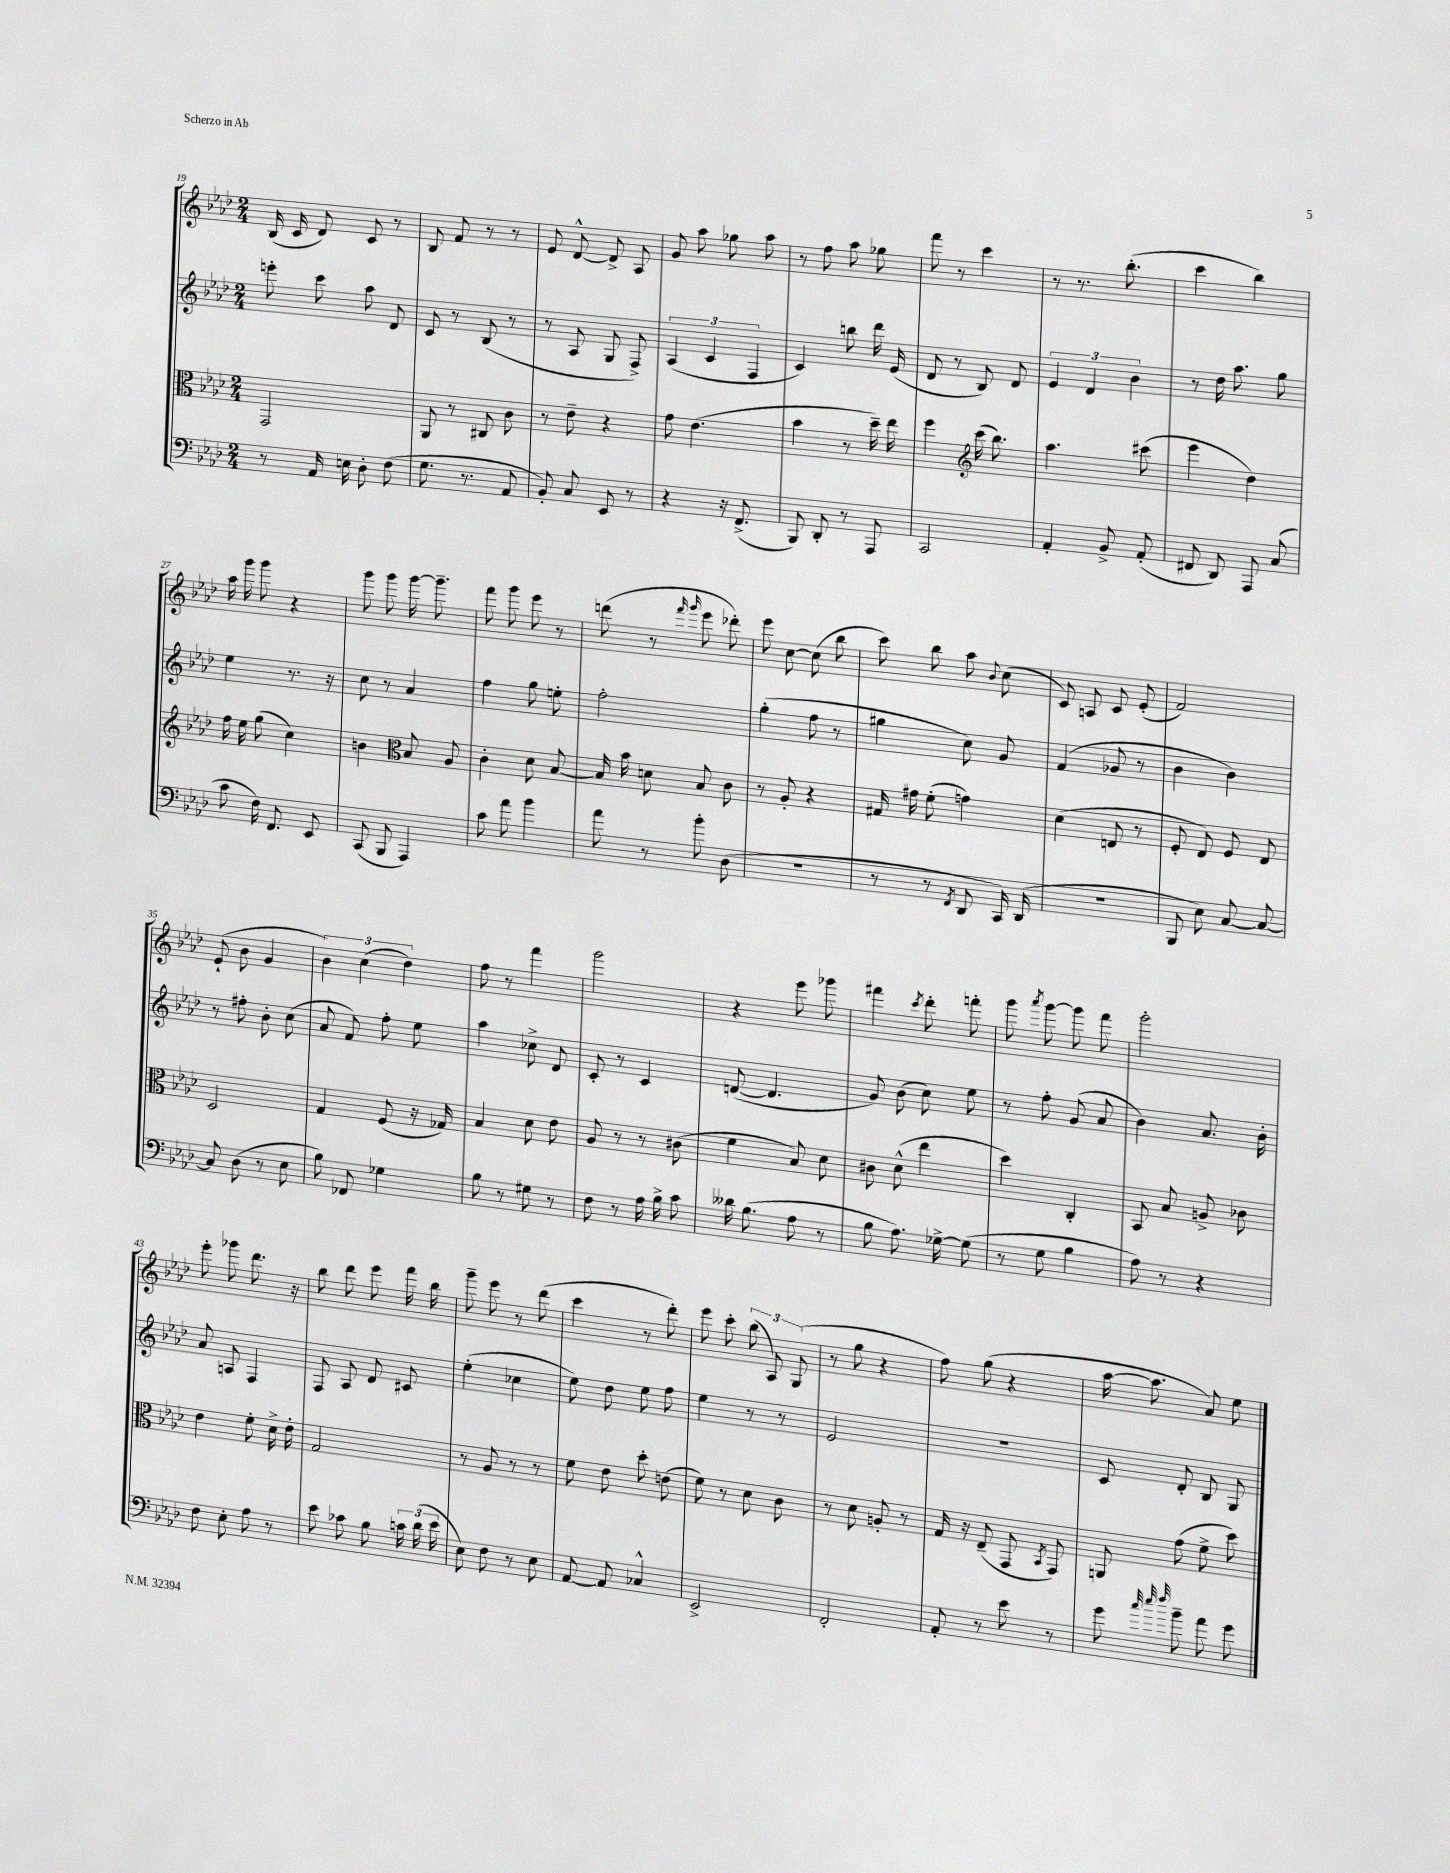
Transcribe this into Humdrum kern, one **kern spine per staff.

**kern	**kern	**kern	**kern
*staff4	*staff3	*staff2	*staff1
*clefF4	*clefC3	*clefG2	*clefG2
*k[b-e-a-d-]	*k[b-e-a-d-]	*k[b-e-a-d-]	*k[b-e-a-d-]
*M2/4	*M2/4	*M2/4	*M2/4
8r	2GG/	8eee'\	(16B-/
.	.	.	16c/
16AA-/	.	8ccc\	8d-/)
16E\	.	.	.
8D-'\	.	8aa-\	8c/
(8F\	.	8d-/	8r
=	=	=	=
8.G\	8AA-/	8c/	8B-/
.	8r	8r	8f/
8.r	.	.	.
.	8C#/	(8B-/	8r
8AA-/	8c\	8r	8r
=	=	=	=
8BB-'/)	8r	8r	8e-/
8C/	8e-~\	8A-/	[8d-^^/
8EE-/	4r	8G/	8d-^/]
8r	.	8F^/)	8A-/
=	=	=	=
4r	8g\	(6A-/	8g/
.	(4.e-\	.	8aa-\
.	.	6c/	.
16r	.	.	8gg-\
(8.FF^/	.	.	.
.	.	6F/	.
.	.	.	8aa-\
=	=	=	=
8BBB-/)	4b-\	4c/)	8r
8DD-'/	.	.	8ff\
8r	8r	8bb\	8aa-\
8AAA-/	16dd-~\)	16ddd-\	8gg-\
.	16ee-\	(16e-/	.
=	=	=	=
2CC/	4ff\	8d-/	8fff\
.	.	8r	8r
*	*clefG2	*	*
.	(16ccc\	8B-/)	4ccc\
.	8.bb-\)	.	.
.	.	8d-/	.
=	=	=	=
4AA-'/	4.aa-\	6e-/	8r
.	.	.	8.r
.	.	6d-/	.
8BB-^/	.	.	.
.	.	.	(8.bb-'\
.	.	6b-\	.
(8AA-'/	(8ccc#\	.	.
=	=	=	=
8FF#/	4eee-\	8r	4ccc\
8DD-/)	.	16dd-\	.
.	.	8.aa-\	.
8AAA-/	4dd-\)	.	4bb-\)
(8C/	.	8gg\	.
=	=	=	=
8c\	16ff\	4ee-\	16aa-\
.	16ee-\	.	16ggg\
16F\)	(8gg\	.	8ggg\
8.FF/	.	.	.
.	4cc\)	8.r	4r
8EE-/	.	.	.
.	.	16r	.
=	=	=	=
(8CC/	4b\	8cc\	8ggg\
8BBB-/	.	8r	8ggg\
*	*clefC3	*	*
4AAA-/)	8B-/	4a-/	[16ggg\
.	.	.	8.ggg~\]
.	8A-/	.	.
=	=	=	=
8c\	4c'\	4ff\	8fff\
8a-\	.	.	8ggg\
4b-\	8d-\	8gg\	8eee-\
.	[8B-/	8ee'\	8r
=	=	=	=
8a-\	16B-/]	2ff'\	(8ddd\
.	16b-\	.	.
8r	8d\	.	8r
.	.	.	16qqfff/
.	.	.	16qqggg/
8b-'\	8B-/	.	8eee-\
(8D-\	8c\	.	8ddd-'\)
=	=	=	=
2r	8r	(4gg'\	8eee-\
.	8A-'/	.	[8cc\
.	4r	8ff\	(8cc\]
.	.	8r	8bb-\
=	=	=	=
8r	16G#/	4gg#\	8ccc\)
.	16g#\	.	.
8r	(8f'\	.	8bb-\
8qFF/	.	.	.
8DD-/	4g\)	8cc\)	8aa-\
.	.	.	8qqb-/
16CC/)	.	8g/	(8cc\
(16DD-/	.	.	.
=	=	=	=
2r	(4d-\	(4f/	8c/)
.	.	.	8A/
.	8E/	8g-/	8c/
.	8r	8r	(8e-'/
=	=	=	=
8BBB-/	8F'/	4b-\	2f/)
8E-\)	8E-/)	.	.
[8C/	8F/	4b-\)	.
8C/_	8E-/	.	.
=	=	=	=
8C/]	2D-/	8r	(8e-`/
(8D-\	.	8ff#'\	8b-\
8r	.	8b-'\	4g/
8E-\	.	(8cc\	.
=	=	=	=
8B-\)	4G/	8a-/	6b-\)
8FF-/	.	8f/)	.
.	.	.	(6cc\
4G-\	(8F/	8ff'\	.
.	.	.	6dd-\)
.	16r	8ee-\	.
.	16G-/)	.	.
=	=	=	=
8B-\	4B-/	4aa-\	8ff\
8r	.	.	8r
8G#\	8d-\	8cc-^\	4fff\
8r	8e-\	8d-/	.
=	=	=	=
8F\	8A-/	8c'/	2ggg\
8r	8r	8r	.
16A-\	8r	4c/	.
16B-^\	.	.	.
8c\	(8c#\	.	.
=	=	=	=
16d--\	4f\	([8d/	4r
(8.B-\	.	.	.
.	.	4.d/]	.
8A-\	8B-/)	.	8eee-\
8r	8d-\	.	8ggg-\
=	=	=	=
8B-\	8c#\	8g/)	4fff#\
8.A-\)	(8d-^^\	(8b-\	.
.	.	.	8qccc/
.	4ee-\	8cc\)	8ddd-'\
[16G-^\	.	.	.
(8G-\]	.	8ee-\	8fff'\
=	=	=	=
8r	4dd-\)	8r	8ggg\
.	.	.	8qaaa-/
8G\	.	8ff'\	[8ggg\
4B-\	4C'/	(8g/	8ggg\]
.	.	8a-/	8fff\
=	=	=	=
8A-\)	8BB-/	4b-\)	2ggg'\
8r	8B-/	.	.
4r	8A^/	8.a-/	.
.	8c-\	.	.
.	.	16b-'\	.
=	=	=	=
8F\	4e-\	8a-/	8eee-'\
8E-'\	.	8A/	8ggg-\
8A-\	8f'\	4F/	8.ddd-\
8r	16d-^\	.	.
.	16e-'\	.	16r
=	=	=	=
8e-\	2G/	8F/	8bb-\
8c-\	.	8A-/	8ddd-\
8B-\	.	8d-/	8eee-\
24c\	.	8c#/	16fff\
(24d-\	.	.	.
.	.	.	16bb-\
24e-\	.	.	.
=	=	=	=
8E-\)	8r	(4ee-'\	8ggg~\
8F\	8A-/	.	8eee-\
8r	8r	4cc-\	8r
8E-\	8r	.	(8ddd-\
=	=	=	=
[8AA-/	8f\	8ee-\)	4ccc\
8AA-/]	8e-\	8dd-\	.
4C-^^/	8dd-'\	8ee-\	8r
.	(8e\	8ff\	8ddd-'\)
=	=	=	=
2EE-^/	8f\)	4ee-\	8eee-\
.	8r	.	8ccc'\
.	8d-\	8r	(12bb-\
.	.	.	12A-/)
.	8c\	8r	.
.	.	.	(12G/
=	=	=	=
2FF'/	8r	2e-/	8r
.	8d-\	.	8gg\
.	8A'/	.	4r
.	8r	.	.
=	=	=	=
8AA-'/	16G/	2r	8ff\)
.	16r	.	.
8r	(8E-~/	.	(8gg\
8e-\	8GG/	.	4r
.	8qBB-/	.	.
8r	8GG/)	.	.
=	=	=	=
8g\	8AA/	8c/	[16aa-\
.	.	.	8.aa-\]
32qqcc/	.	.	.
32qqee-/	.	.	.
32qqff/	.	.	.
8b-~\	(8g\	8d-'/	.
8a-\	8f^\	8B-/	8a-/)
8g\	8dd-\)	8G/	8ee-\
==	==	==	==
*-	*-	*-	*-
